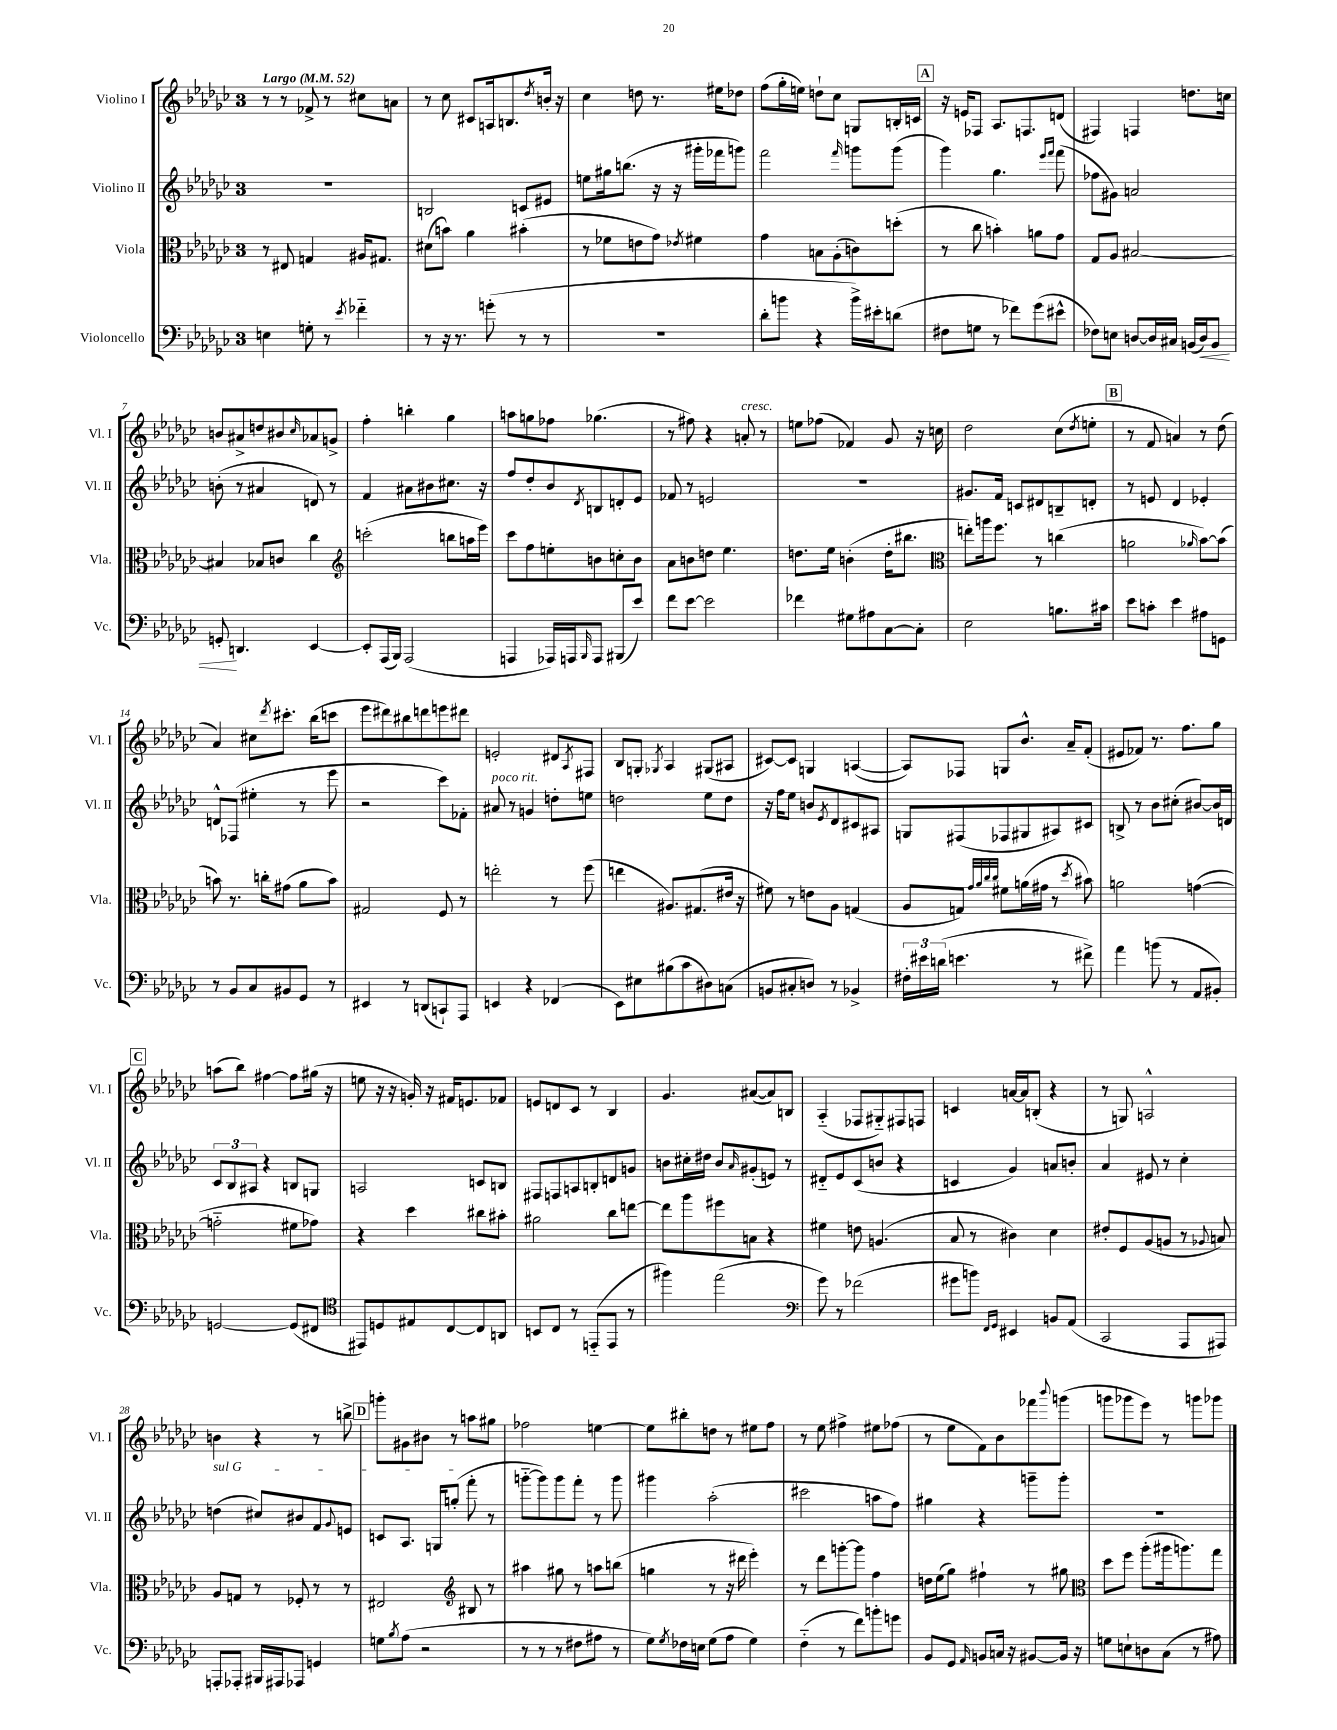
<<
\new StaffGroup <<
\new Staff = "s0" \with { instrumentName = "Violino I" shortInstrumentName = "Vl. I" } {
    \clef treble \key ges \major \once \override Staff.TimeSignature.style = #'single-digit \time 3/4 \tempo "Largo" 4 = 52
    r8 r8 fes'8-> r8 cis''8 a'8 |
    r8 ces''8 cis'8 a16 b8. \acciaccatura { des''8 } b'16-. r16 |
    ces''4 d''8 r8. eis''16 des''8 |
    f''8( ges''16-. e''16) d''8-! ces''8 g8 b16-. c'16 |
    \mark \markup { \box "A" } r16 e'16 fes8 aes8. f8. d'8( |
    fis4) f4 d''8. c''16 |
    b'8 ais'8-> d''8 bis'8 \grace { ces''16 } aes'8 g'8-> |
    f''4-. b''4-. ges''4 |
    a''8 g''8 fes''8 ges''4.( |
    r8 fis''8) r4 a'8-.^\markup { \italic "cresc." } r8 |
    e''8 fes''8( fes'4) ges'8 r16 c''16 |
    des''2 ces''8( \acciaccatura { des''8 } e''8-. |
    \mark \markup { \box "B" } r8 f'8 a'4) r8 des''8( |
    aes'4) cis''8 \acciaccatura { des'''8 } cis'''8.-. bes''16( c'''8 |
    ees'''8 dis'''8) bis''8 d'''8 e'''8 dis'''8 |
    e'2-. dis'8 \acciaccatura { aes8 } fis8 |
    bes8 g8-. \acciaccatura { ges8 } aes4 gis8( ais8 |
    cis'8~) cis'8 g4 a4~( |
    a8) fes8 g8 bes'8.-^ aes'16-- f'8-.( |
    eis'8 fes'8) r8. f''8. ges''8 |
    \mark \markup { \box "C" } a''8( bes''8) fis''4~ fis''8 gis''16( r16 |
    e''8 r16 r16 g'16-.) r16 fis'16 e'8. fes'8 |
    e'8 d'8 ces'8 r8 bes4 |
    ges'4. ais'8~( ais'8) b8 |
    aes4-_( fes8 gis8-_) fis8 f8 |
    c'4 a'16~ a'16 b8-.( r4 |
    r8 g8) a2-^ |
    b'4 r4 r8 b''8-> |
    \mark \markup { \box "D" } g'''8-. gis'8 bis'8 r8 a''8 gis''8 |
    fes''2 e''4~ |
    e''8 bis''8-. d''8 r8 eis''8 f''8 |
    r8 ees''8 fis''4-> eis''8 fes''8( |
    r8 ees''8 f'8) bes'8 fes'''8 \appoggiatura { bes'''8 } g'''8( |
    g'''8 ges'''8 ees'''8) r8 g'''8 ges'''8 \bar "|." |
}
\new Staff = "s1" \with { instrumentName = "Violino II" shortInstrumentName = "Vl. II" } {
    \clef treble \key ges \major \once \override Staff.TimeSignature.style = #'single-digit \time 3/4
    R2. |
    b2 c'8 eis'8 |
    e''8 gis''16 b''8.( r16 r16 gis'''16-. fes'''16 g'''8) |
    f'''2 \grace { f'''16 } g'''8 g'''8( |
    \mark \markup { \box "A" } ges'''4) ges''4. \grace { ees'''16 f'''16 } f'''8( |
    fes''8 gis'8) a'2 |
    b'8-.( r8 ais'4 d'8) r8 |
    f'4 ais'8 bis'8 cis''8. r16 |
    f''8 des''8-. bes'8 \acciaccatura { des'8 } b8 d'8-. ees'8 |
    fes'8 r8 e'2 |
    R2. |
    gis'8. f'16 c'8 dis'8 b8-- d'8-. |
    \mark \markup { \box "B" } r8 e'8 des'4 ees'4-. |
    d'8-^ fes8( eis''4-. r8 ees'''8 |
    r2 ces'''8) fes'8-. |
    ais'8^\markup { \italic "poco rit." } r8 g'4 d''8-. e''8 |
    d''2 ees''8 d''8 |
    r16 f''16 ees''8 b'8 \acciaccatura { ees'8 } des'8 cis'8 ais8 |
    g8 fis8( fes8 gis8 ais8) cis'8 |
    b8-> r8 bes'8 cis''8-.( bis'8~) bis'16 d'16 |
    \mark \markup { \box "C" } \tuplet 3/2 { ces'8 bes8 ais8 } r4 b8 g8 |
    a2 c'8 b8 |
    fis8 f8 a8 b8-. d'8 g'8 |
    b'8 cis''16-. dis''16 b'8 \grace { aes'16 } gis'8-.( e'8) r8 |
    dis'8-_ ees'8 ces'8( b'8 r4 |
    c'4 ges'4) a'8 b'8-. |
    aes'4 eis'8 r8 ces''4-. |
    \once \override TextSpanner.bound-details.left.text = \markup { \italic "sul G" } d''4\startTextSpan( cis''8) bis'8 f'8 \appoggiatura { ges'8 } e'8 |
    \mark \markup { \box "D" } c'8 aes8. g16 g''8-.( f'''8-.\stopTextSpan r8 |
    g'''8~-_ g'''8) g'''8 f'''8-. r8 g'''8 |
    gis'''4 aes''2-.( |
    cis'''2 a''8 f''8) |
    gis''4 r4 g'''8-- g'''8-. |
    R2. \bar "|." |
}
\new Staff = "s2" \with { instrumentName = "Viola" shortInstrumentName = "Vla." } {
    \clef alto \key ges \major \once \override Staff.TimeSignature.style = #'single-digit \time 3/4
    r8 eis8 g4 ais16 gis8. |
    dis'8( b'8) aes'4 bis'4-.( |
    r8 fes'8 e'8 ges'8) \acciaccatura { ees'8 } fis'4 |
    ges'4 b8 aes8-.( c'8) d''8-.( |
    \mark \markup { \box "A" } r8 ces''8 b'4-.) a'8 ges'8 |
    ges8 aes8 bis2~ |
    bis4 bes8 c'8 ces''4 |
    \clef treble c'''2-.( b''8 a''16 ees'''16) |
    ces'''8 f''8 e''8-. b'8 c''8-. b'8 |
    aes'8 b'8 d''8 ees''4. |
    d''8. ees''16 b'4-.( d''16-. bis''8. |
    \clef alto e''8-.) a''16 f''8. r8 c''4( |
    \mark \markup { \box "B" } a'2 \grace { aes'16 } bes'8~) bes'8( |
    b'8) r8. c''16-. gis'8( aes'8 b'8) |
    gis2 f8 r8 |
    e''2-. r8 f''8( |
    e''4 ais8.) gis8.( eis'16 r16 |
    fis'8) r8 e'8 aes8 g4( |
    aes8 g8) \grace { ges'32 aes'32 ces''32 ces''32 } fis'8 a'16( gis'16 r8 \acciaccatura { des''8 } bis'8) |
    a'2 g'4~( |
    \mark \markup { \box "C" } g'2-_ fis'8 ges'8) |
    r4 des''4 cis''8 bis'8-. |
    ais'2 ces''8 e''8~ |
    e''8 aes''8 fis''8 b8 r4 |
    fis'4 e'8 a4.( |
    bes8 r8 cis'4) des'4 |
    eis'8-. f8 aes8( a8 r8 \appoggiatura { aes8 } b8) |
    aes8 g8 r8 fes8-. r8 r8 |
    \mark \markup { \box "D" } eis2 \clef treble bis8 r8 |
    ais''4 gis''8 r8 a''8 b''8( |
    g''4 r8 r16 dis'''16 ees'''4-.) |
    r8 des'''8 g'''8~-. g'''8 f''4 |
    d''16 ees''16( ges''8) fis''4-! r8 gis''8 |
    \clef alto des''8 f''8 aes''8-.( ais''16 a''8.) ges''8 \bar "|." |
}
\new Staff = "s3" \with { instrumentName = "Violoncello" shortInstrumentName = "Vc." } {
    \clef bass \key ges \major \once \override Staff.TimeSignature.style = #'single-digit \time 3/4
    e4 g8-. r8 \acciaccatura { ees'8 } fes'4-_ |
    r8 r16 r8. g'8-.( r8 r8 |
    R2. |
    des'8-. b'8 r4 b'16->) eis'16-. d'8( |
    \mark \markup { \box "A" } fis8 g8 r8 fes'8) ges'8( eis'8-^ |
    fes8) e8 d8~ d16 cis16 b,16( d16\<) b,8 |
    g,8-.\! d,4. ees,4~ |
    ees,8-. aes,,16( bes,,16) aes,,2( |
    a,,4 aes,,16) a,,16 \grace { bes,,16 } a,,8 bis,,8( ees'8) |
    f'8 ees'8~ ees'2 |
    fes'4 gis8 ais8 ces8~ ces8-. |
    ees2 b8. cis'16 |
    \mark \markup { \box "B" } ees'8 c'8-. ees'4 ais8 g,8 |
    r8 bes,8 ces8 bis,8 ges,8 r8 |
    eis,4 r8 d,8( c,8-!) aes,,8 |
    e,4 r4 fes,4( |
    ees,8) eis8 bis8( ces'8 dis8) c8( |
    b,8 cis8-. d8) r8 bes,4-> |
    \tuplet 3/2 { fis16-. eis'16 d'16( } e'4. r8 fis'8->) |
    aes'4 b'8( r8 aes,8 bis,8-.) |
    \mark \markup { \box "C" } g,2~ g,8( fis,8 |
    \clef tenor eis,8) d8 eis8 ces8~ ces8 a,8 |
    b,8 ces8 r8 e,8-_( e,8 r8 |
    fis''4) ees''2( |
    \clef bass ges'8) r8 fes'2( |
    gis'8 b'8) \grace { f,16 ges,16 } eis,4 b,8 aes,8( |
    ces,2 aes,,8 ais,,8) |
    a,,8-. aes,,8-. bis,,16 ais,,16 aes,,8 g,4 |
    \mark \markup { \box "D" } g8 \acciaccatura { bes8 } aes8( r2 |
    r8 r8 r8 fis8 ais8 r8 |
    ges8) \acciaccatura { ges8 } fes16 e16 ges8( aes8 ges4) |
    f4-_( r8 f'8) b'8-. g'8 |
    bes,8 ges,8 \grace { aes,16 } b,8 c16 r16 bis,8~ bis,16 r16 |
    g8 e8-! d8 ces8( r8 ais8) \bar "|." |
}
>>
>>
